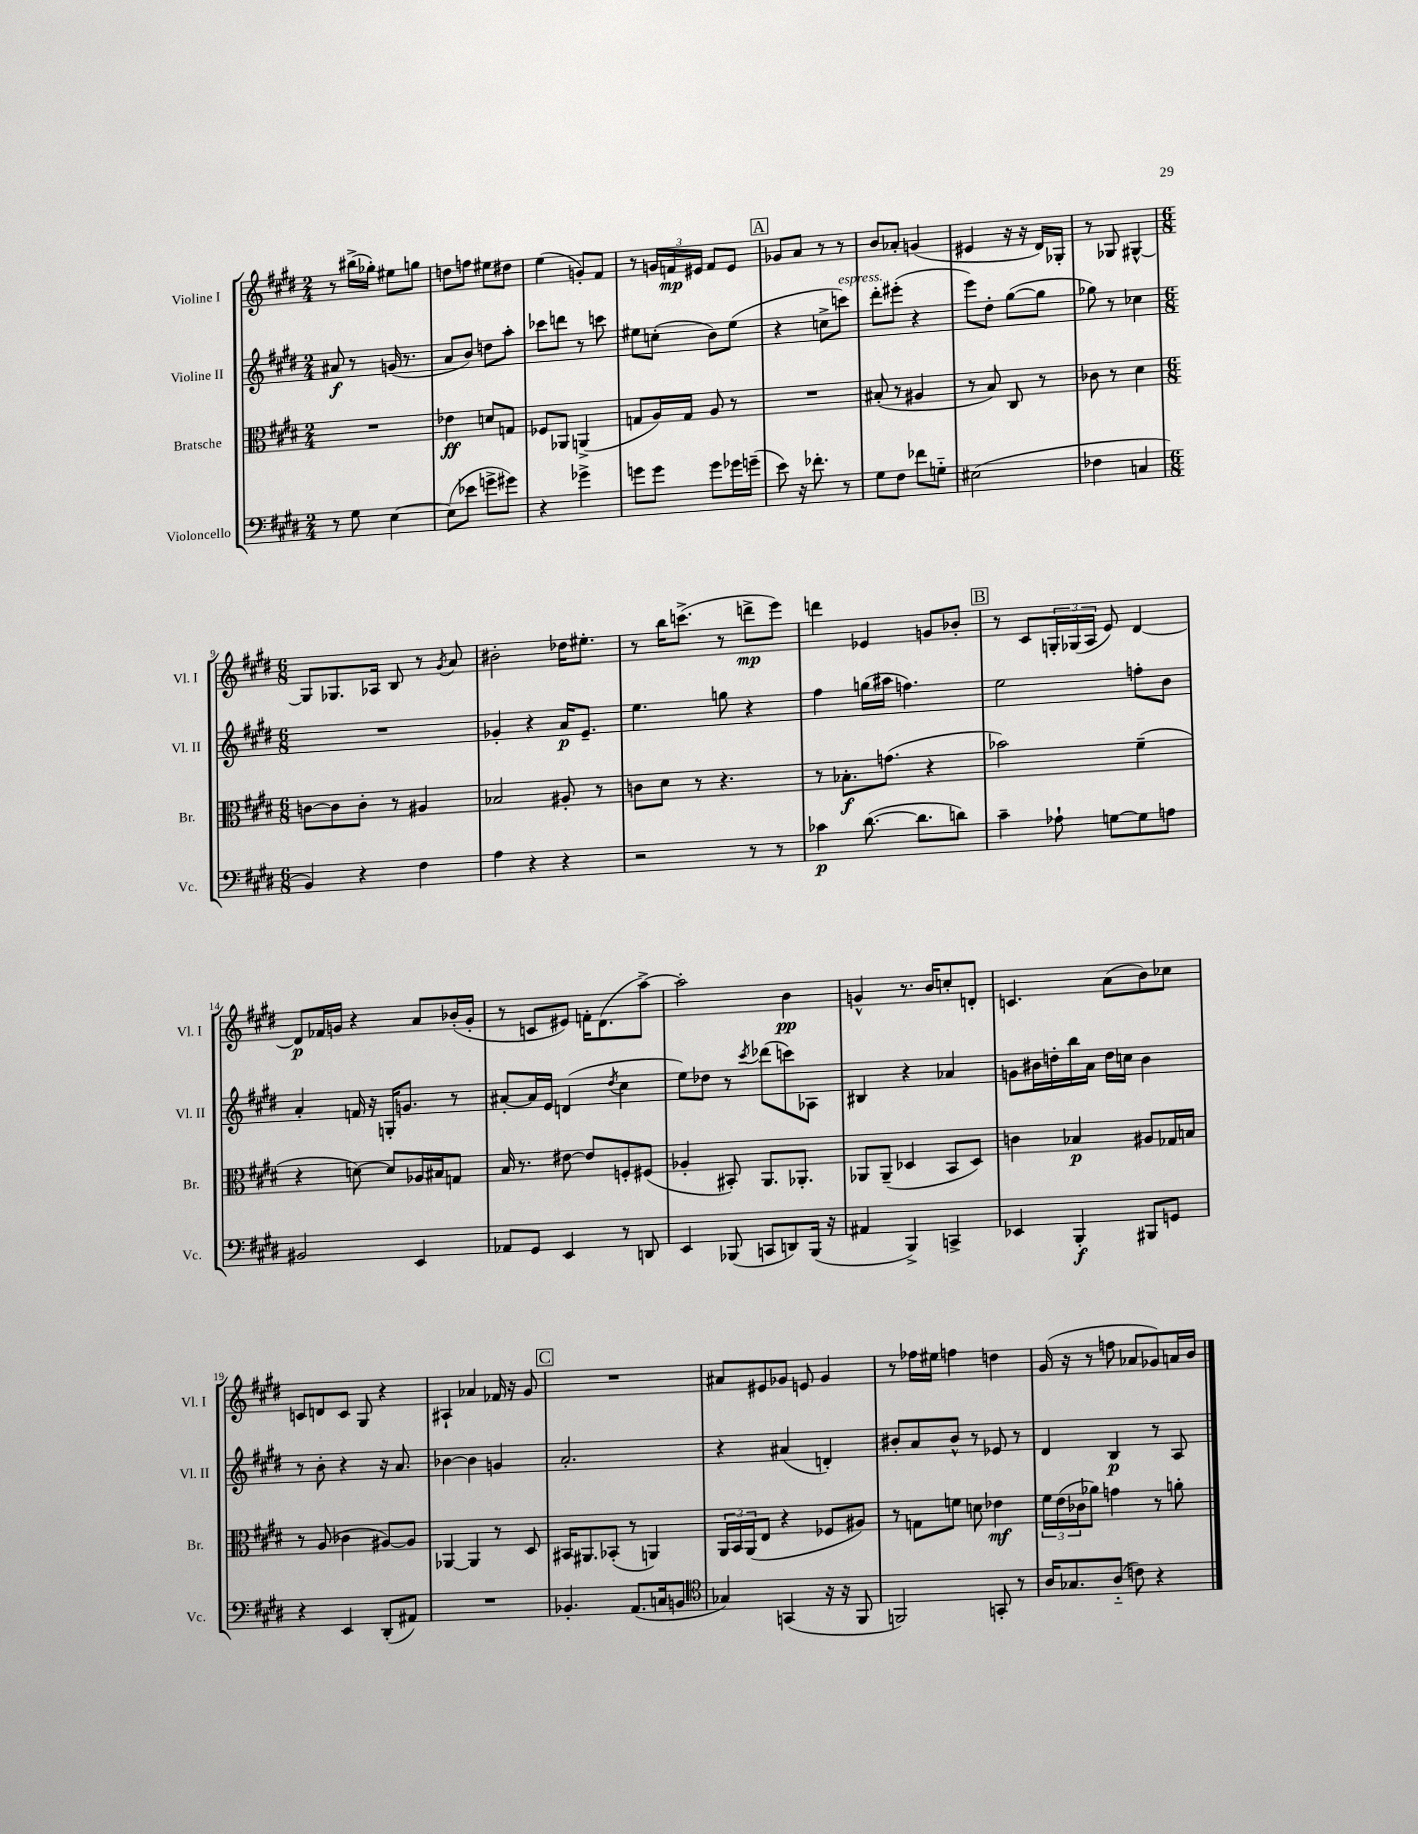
<<
\new StaffGroup <<
\new Staff = "s0" \with { instrumentName = "Violine I" shortInstrumentName = "Vl. I" } {
    \clef treble \key e \major \numericTimeSignature \time 2/4
    r8 bis''16->( ges''16-.) eis''8 g''8 |
    d''8 f''8 eis''8 dis''8 |
    e''4( g'8-.) fis'8 |
    r8 \tuplet 3/2 { g'16 f'16\mp eis'16 } f'8 eis'8 |
    \mark \markup { \box "A" } ges'8 a'8 r8 r8 |
    b'8 aes'8-. g'4( |
    eis'4 r16 r16 dis'16) ges16-. |
    r8 ges8 gis4~-^ |
    \numericTimeSignature \time 6/8 gis8 ges8. aes16 b8 r8 \acciaccatura { gis'8 } a'8 |
    bis'2-. des''16 eis''8.-. |
    r8 b''16 c'''8.->( r8 d'''8->\mp e'''8) |
    d'''4 ees'4 g'8 bes'8-. |
    \mark \markup { \box "B" } r8 cis'8 \tuplet 3/2 { g16-. ges16( a16 } e'8) dis'4~ |
    dis'8\p fes'16 g'16 r4 a'8 bes'16-.( g'16-. |
    r8 c'8 eis'8) f'16-. dis'8.( a''8~->) |
    a''2-. b'4\pp |
    g'4-^ r8. b'16 c''8-. d'8-. |
    c'4. a'8( b'8) ces''8 |
    c'8 d'8 c'8 gis8 r4 |
    ais4-! aes'4 fes'16 r16 gis'8 |
    \mark \markup { \box "C" } R2. |
    ais'8 eis'8 ges'8 e'8 ges'4 |
    r8 fes''16 eis''16 f''4 d''4 |
    gis'16( r16 r8 f''8 aes'8 ges'8) a'16 b'16 \bar "|." |
}
\new Staff = "s1" \with { instrumentName = "Violine II" shortInstrumentName = "Vl. II" } {
    \clef treble \key e \major \numericTimeSignature \time 2/4
    ais'8\f r8 g'16( r8. |
    a'8 b'8) d''8 a''8-. |
    ces'''8 d'''8 r8 c'''8 |
    eis''8 c''8-.( b'8) eis''8( |
    \mark \markup { \box "A" } r4 c''8-> c'''8^\markup { \italic "espress." }) |
    dis'''8-. eis'''8-.( r4 |
    e'''8) dis''8-. gis''8~( gis''8 |
    ges''8) r8 ces''4 |
    \numericTimeSignature \time 6/8 R2. |
    ges'4-. r4 a'16\p e'8.-- |
    e''4. g''8 r4 |
    fis''4 g''16( ais''16 f''4.) |
    \mark \markup { \box "B" } e''2 f''8-. b'8 |
    a'4-. f'16 r16 g16-. g'8. r8 |
    ais'8~-. ais'16 e'16 d'4( \acciaccatura { dis''8 } cis''4 |
    e''8) des''8 r8 \acciaccatura { cis'''8 } des'''8( c'''8) aes8 |
    bis4 r4 aes'4 |
    g'8 bis'16 d''16-. b''16 a'16 d''16 c''16 bis'4 |
    r8 b'8-. r4 r16 a'8. |
    bes'4~ bes'4 g'4 |
    \mark \markup { \box "C" } a'2.-. |
    r4 ais'4( d'4-.) |
    bis'8-. a'8 bis'8-^ r8 ees'8 r8 |
    dis'4 b4\p r8 a8 \bar "|." |
}
\new Staff = "s2" \with { instrumentName = "Bratsche" shortInstrumentName = "Br." } {
    \clef alto \key e \major \numericTimeSignature \time 2/4
    R2 |
    ees'4\ff d'8 g8 |
    fes8 aes,8 a,4->( |
    g8 a16) g16 a8 r8 |
    \mark \markup { \box "A" } R2 |
    bis8-.( r8 ais4 |
    r8 b8) cis8 r8 |
    ces'8 r8 dis'4 |
    \numericTimeSignature \time 6/8 c'8~ c'8 c'8-. r8 ais4 |
    bes2 ais8-. r8 |
    c'8 dis'8 r8 r4. |
    r8 bes8.-.\f g'8.( r4 |
    \mark \markup { \box "B" } bes'2) fis'4--( |
    r4 d'8~) d'8 aes16 bis16 g8 |
    b16 r8. eis'8~ eis'8 f8-. fis8( |
    aes4-. bis,8-.) a,8. aes,8.-. |
    aes,8 aes,8--( des4 b,8 des8) |
    c'4 bes4\p ais8 ges16 b16 |
    r8 a8( ces'4 ais8~) ais8 |
    aes,4~ aes,4 r8 dis8 |
    \mark \markup { \box "C" } bis,16 ais,8. bes,8-.( r8 a,4) |
    \tuplet 3/2 { a,16 b,16 a,16( } e8 r4 fes8 ais8) |
    r8 g8 f'8 d'8 ees'4\mf |
    \tuplet 3/2 { fis'16 e'16( ces'16 } aes'8) g'4 r8 a'8-. \bar "|." |
}
\new Staff = "s3" \with { instrumentName = "Violoncello" shortInstrumentName = "Vc." } {
    \clef bass \key e \major \numericTimeSignature \time 2/4
    r8 gis8 e4~ |
    e8( ees'8 g'8-> gis'8) |
    r4 ges'4-> |
    g'8 g'8 g'8 ges'16 g'16--( |
    \mark \markup { \box "A" } e'8) r16 fes'8.-. r8 |
    gis8 fis8 fes'8 g8-_ |
    eis2( |
    fes4 c4 |
    \numericTimeSignature \time 6/8 b,4) r4 fis4 |
    a4 r4 r4 |
    r2 r8 r8 |
    ces'4\p dis'8.~( dis'8. d'8) |
    \mark \markup { \box "B" } cis'4-- aes8-! g8~ g8 a8 |
    bis,2 e,4 |
    aes,8 gis,8 e,4 r8 d,8 |
    e,4 bes,,8( c,8 d,8) bes,,16( r16 |
    ais,4 b,,4->) c,4-> |
    ees,4 b,,4-.\f bis,,8 g,8 |
    r4 e,4 dis,8-.( ais,8) |
    R2. |
    \mark \markup { \box "C" } bes,4.-. a,8.( c16 b,8 |
    \clef tenor ges4) g,4( r16 r16 fis,8 |
    f,2) g,8-. r8 |
    a16 ges8. a8-_( c'8) r4 \bar "|." |
}
>>
>>
